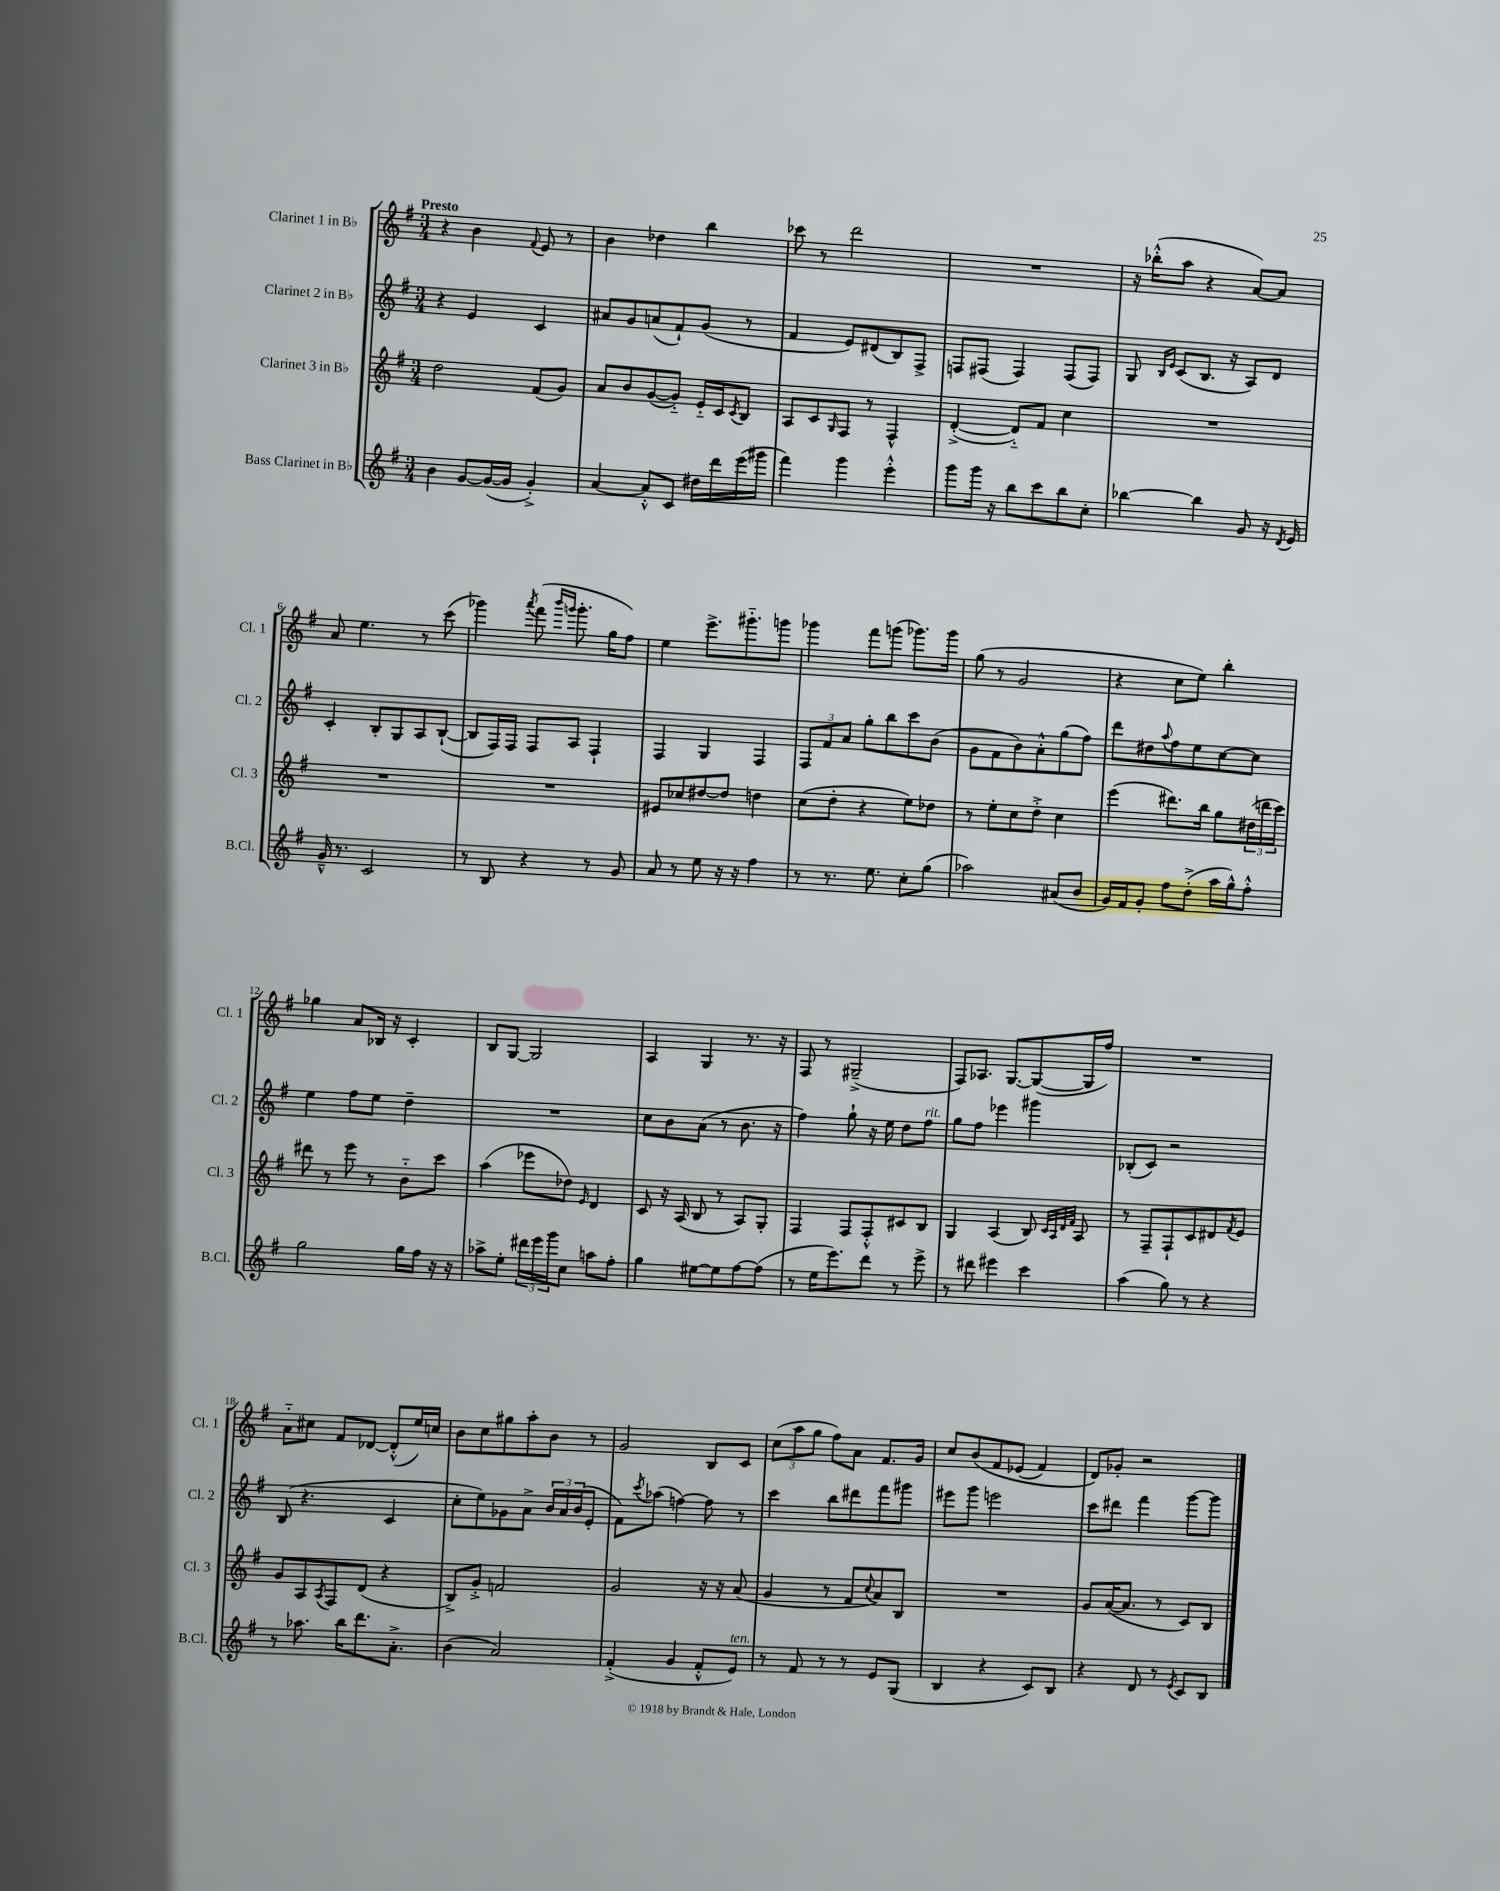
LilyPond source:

<<
\new StaffGroup <<
\new Staff = "s0" \with { instrumentName = "Clarinet 1 in Bb" shortInstrumentName = "Cl. 1" } {
    \clef treble \key g \major \numericTimeSignature \time 3/4 \tempo "Presto"
    r4 b'4 \appoggiatura { fis'8 } e'8 r8 |
    b'4 des''4 b''4 |
    ces'''8 r8 d'''2 |
    R2. |
    r16 bes''16-.-^( a''8 r4 a'8~) a'8 |
    a'8 e''4. r8 c'''8( |
    ges'''4) \acciaccatura { a'''8 } fis'''8( \grace { b'''16 g'''16 } g'''8.-. g''16 fis''8) |
    e''4 e'''8.-> gis'''8.-_ g'''8 |
    ges'''4 fis'''8 g'''8( ges'''8.) ges'''16 |
    g''8( r8 g'2 |
    r4 c''8 e''8) b''4-. |
    ges''4 a'8 bes16 r16 c'4-. |
    b8 g8~ g2 |
    a4 g4 r8. r16 |
    fis8 r8 gis2--->( |
    fis8) aes8. g8.~ g8~( g16 fis''16) |
    R2. |
    a'8-_ cis''8 fis'8 des'8~ des'8-.-^( e''16) c''16 |
    b'8 c''8 gis''8 a''8-. b'8 r8 |
    g'2 b8 c'8 |
    \tuplet 3/2 { c''8( a''8 g''8 } fis''8) a'8 fis'8. g'16 |
    c''8 b'8\( fis'8 ees'8( fis'4) |
    d'8\) ges'8-. r2 \bar "|." |
}
\new Staff = "s1" \with { instrumentName = "Clarinet 2 in Bb" shortInstrumentName = "Cl. 2" } {
    \clef treble \key g \major \numericTimeSignature \time 3/4
    r4 e'4 c'4 |
    ais'8 g'8 a'8( fis'8-!) g'8( r8 |
    fis'4 e'8) dis'8( b8) fis8-> |
    f8 fis8( fis4) fis8( fis8) |
    g8 \grace { b16 e'16 } c'8( b8. r16 a8) d'8 |
    c'4-. b8-. g8 a8 b8~-!( |
    b8 fis16) fis16 fis8 a8 fis4-! |
    fis4 g4 fis4 |
    \tuplet 3/2 { fis8 fis'8 a'8 } g''8-. b''8 c'''8 b'8( |
    g'8 fis'8 b'8) a'8-.-^ g''8( fis''8) |
    d'''8 dis''8 \appoggiatura { a''8 } fis''8 e''8 c''8~ c''8 |
    e''4 fis''8 e''8 d''4-- |
    R2. |
    c''8 b'8 a'8( r8 b'8. r16 |
    fis''4) g''8-! r16 e''16 d''8 fis''8^\markup { \italic "rit." } |
    g''8 fis''8 ees'''4 gis'''4 |
    bes8-.( c'8) r2 |
    b8( r4. c'4 |
    c''8-. e''8) ges'8 a'8-> \tuplet 3/2 { b'16 a'16 b'16( } e'8-. |
    fis'8) \acciaccatura { c'''8 } aes''8( f''4~) f''8 r8 |
    c'''4 b''8 dis'''8 fis'''8 gis'''8 |
    eis'''8 g'''8 e'''2 |
    c'''8 dis'''8 fis'''4 g'''8~ g'''8 \bar "|." |
}
\new Staff = "s2" \with { instrumentName = "Clarinet 3 in Bb" shortInstrumentName = "Cl. 3" } {
    \clef treble \key g \major \numericTimeSignature \time 3/4
    d''2 fis'8( g'8) |
    a'8 b'8 g'8~( g'8-_) e'16-_ c'16 \acciaccatura { c'8 } b8 |
    a8 c'8 \grace { g16 } fis8 r8 fis4-^ |
    d'4~-.->( d'8-_) fis'8 c''4 |
    R2. |
    R2. |
    R2. |
    eis'8 ces''8 dis''8~ dis''8 d''4 |
    c''8( d''8-. r4 e''8) des''8 |
    r8 e''8-. c''8 d''8-.-> c''4 |
    e'''4( dis'''8.) b''16 g''8 \tuplet 3/2 { dis''16( d'''16 c'''16) } |
    dis'''8 r8 e'''8 r8 b'8-_ c'''8 |
    a''4( ees'''8 des''8) \grace { e'16 } d'4 |
    c'8 r16 a16( b8 r8 a8) g8-. |
    fis4 fis8 fis8-.-^ cis'8 b8 |
    g4 a4( b8) \grace { c'32 a32 d'32 fis'32 } a8 |
    r8 fis8-- fis8-! c'8 dis'8 \acciaccatura { fis'8 } e'8 |
    g'8 a8 \acciaccatura { a8 } fis8 d'8( r4 |
    b8->) g'8-.-> f'2 |
    g'2 r16 r16 a'8( |
    g'4 r8 fis'8 \appoggiatura { c''8 } a'8) b8 |
    R2. |
    g'8 a'16~( a'8. r8 c'8) b8 \bar "|." |
}
\new Staff = "s3" \with { instrumentName = "Bass Clarinet in Bb" shortInstrumentName = "B.Cl." } {
    \clef treble \key g \major \numericTimeSignature \time 3/4
    b'4 g'8~ g'16~( g'16 g'4-.->) |
    a'4~ a'8-.-^ c'8 dis''16 d'''16 e'''16( gis'''16 |
    fis'''4) g'''4 e'''4-.-^ |
    g'''8 g'''16 r16 b''8 c'''8 b''8 c''8-. |
    bes''4~ bes''4 g'8 r16 \acciaccatura { d'8 } e'16 |
    g'16---^ r8. c'2 |
    r8 b8 r4 r8 g'8 |
    a'8 r8 e''8 r16 r16 fis''4 |
    r8 r8. e''8. c''8-. g''8( |
    aes''2) ais'8( b'8 |
    g'16) fis'16 g'8-. fis''8 d''8-.->( a''16 g''16-^) fis''8-.-^ |
    g''2 g''16 fis''16 r16 r16 |
    aes''8-> e''8-. \tuplet 3/2 { dis'''16 e'''16 g'''16 } c''8 a''8 fis''8-. |
    g''4 eis''8~ eis''8 fis''8~ fis''8( |
    r8 e''16 e'''8.) d'''8 r8 e'''8-> |
    r8 dis'''8 eis'''4 c'''4 |
    a''4( g''8) r8 r4 |
    r8 aes''8. b''16 d'''8. a'8.-.-> |
    b'4( a'2) |
    fis'4-.->( g'4 fis'8-.-^ e'8^\markup { \italic "ten." }) |
    r8 fis'8 r8 r8 e'8 g8( |
    b4 r4 c'8) b8 |
    r4 d'8 r8 \acciaccatura { e'8 } c'8 b8 \bar "|." |
}
>>
>>
